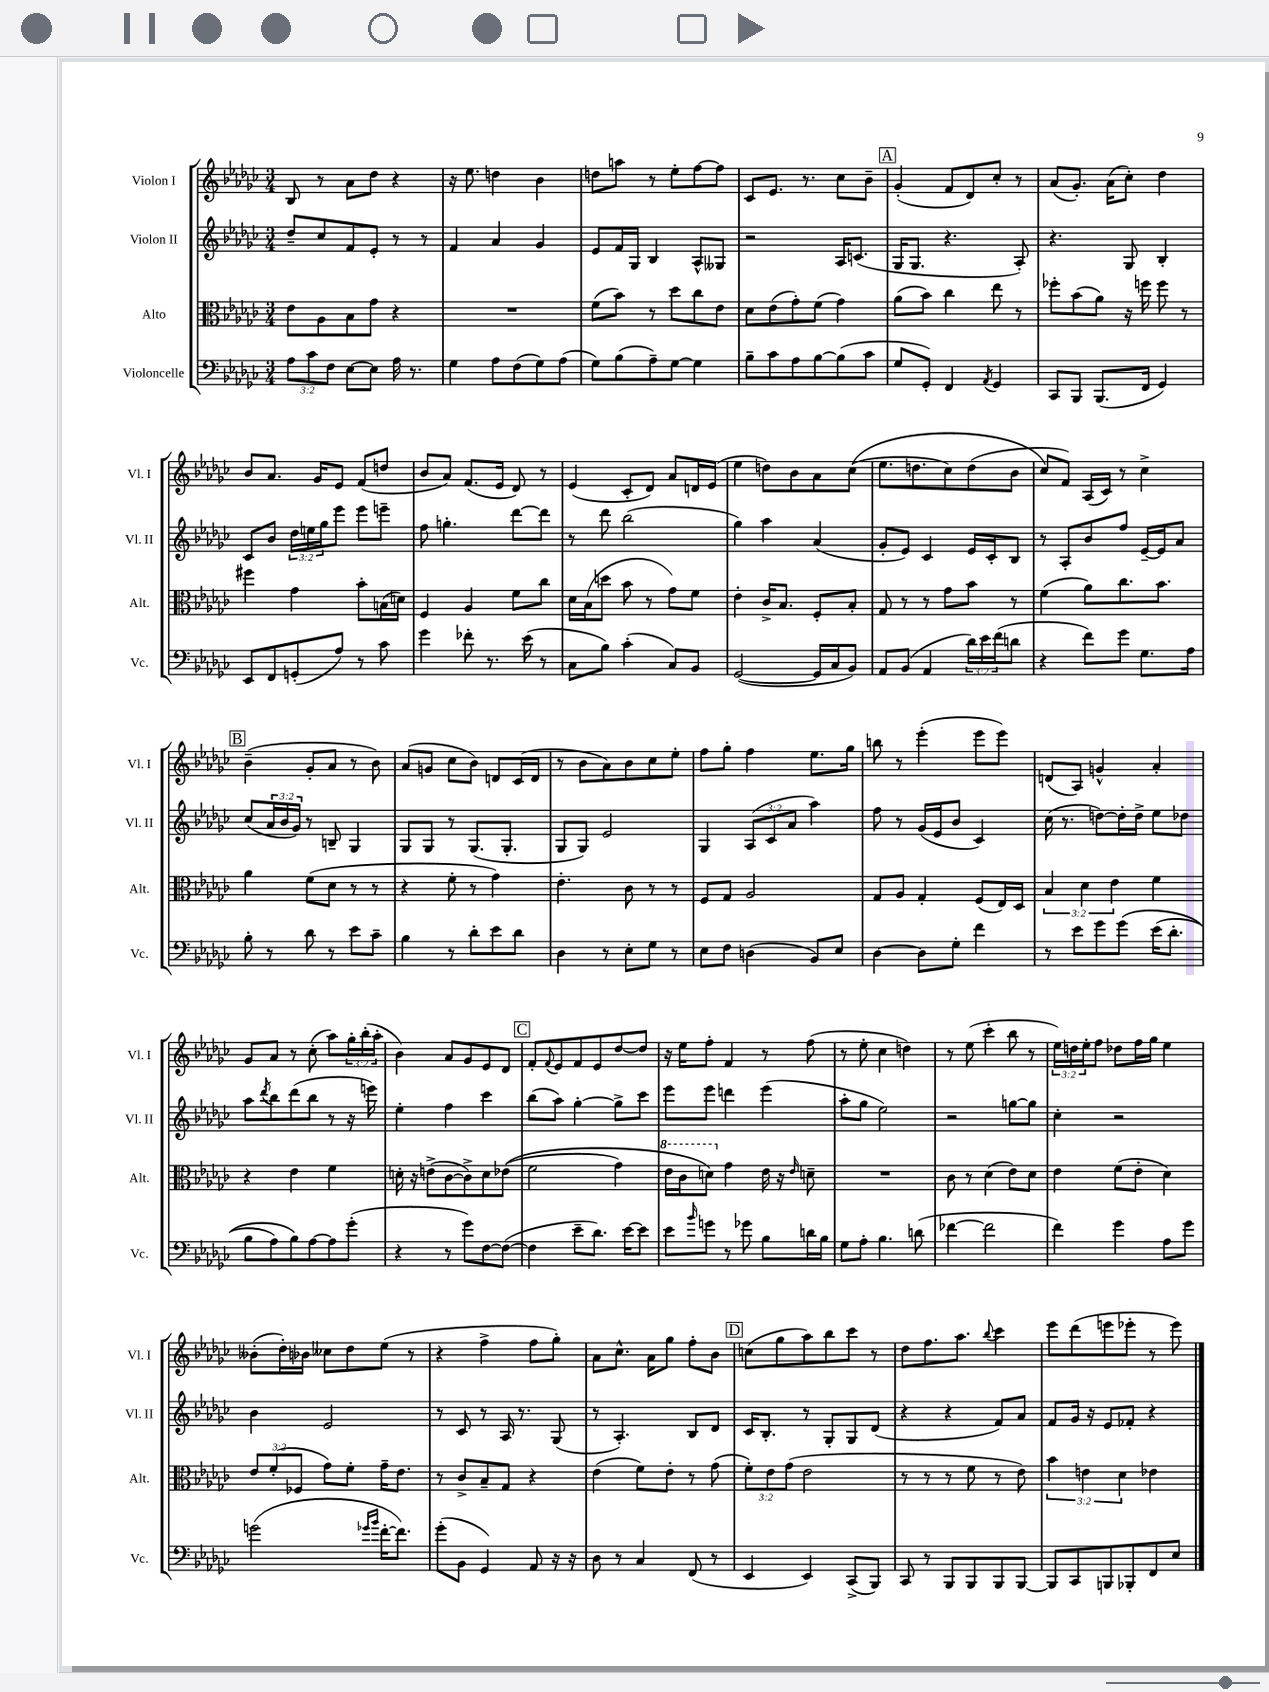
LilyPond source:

<<
\new StaffGroup <<
\new Staff = "s0" \with { instrumentName = "Violon I" shortInstrumentName = "Vl. I" } {
    \clef treble \key ges \major \numericTimeSignature \time 3/4 \override Staff.TupletNumber.text = #tuplet-number::calc-fraction-text
    bes8 r8 aes'8 des''8 r4 |
    r16 ees''8. d''4 bes'4 |
    d''8 a''8 r8 ees''8-. f''8~ f''8 |
    ces'8 ees'8. r8. ces''8 bes'8-- |
    \mark \markup { \box "A" } ges'4-.( f'8 des'8) ces''8-. r8 |
    aes'8( ges'8.-.) aes'16( ces''8-.) des''4 |
    bes'8 aes'8. ges'16 ees'8 f'8( d''8 |
    bes'8 aes'8) f'8.( ees'16 des'8) r8 |
    ees'4( ces'8-. des'8) aes'8 d'16 ees'16( |
    ees''4 d''8) bes'8 aes'8 ces''8(\( |
    ees''8. d''8. ces''8) d''8( bes'8 |
    ces''8\) f'8) aes16( ces'16) r8 ces''4-> |
    \mark \markup { \box "B" } bes'4--( ges'8-. aes'8 r8 bes'8) |
    aes'8( g'8 ces''8 bes'8) d'8 ces'16( d'16 |
    r8 bes'8 aes'8) bes'8 ces''8 ees''8-. |
    f''8 ges''8-. f''4 ees''8. ges''16 |
    b''8 r8 ees'''4-.( ees'''8 ees'''8) |
    d'8( aes8) g'4-^ aes'4-. |
    ges'8 aes'8 r8 ces''8-.( aes''8) \tuplet 3/2 { ges''16-. bes''16-.( aes''16-. } |
    bes'4) aes'8 ges'8 ees'8 des'8 |
    \mark \markup { \box "C" } f'8-. \appoggiatura { f'8 } ees'8 f'8 ees'8 des''8~ des''8 |
    r16 ees''16 f''8-. f'4 r8 f''8( |
    r8 ees''8-. ces''4 d''4) |
    r8 ees''8( ces'''4-. bes''8 r8 |
    \tuplet 3/2 { ees''16) d''16 ees''16-. } f''8 des''8 f''16 ges''16 ees''4 |
    beses'8-.( des''16-.) bes'16 ceses''8 des''8 ees''8( r8 |
    r4 f''4-> f''8 ges''8-.) |
    aes'8 ces''8.-^ aes'16 ges''8 f''8-. bes'8 |
    \mark \markup { \box "D" } c''8( ges''8 aes''8) bes''8 ces'''8 r8 |
    des''8 f''8. aes''8. \appoggiatura { bes''8 } ces'''4 |
    ees'''8 des'''8( e'''8 ees'''8-. r8 ees'''8) \bar "|." |
}
\new Staff = "s1" \with { instrumentName = "Violon II" shortInstrumentName = "Vl. II" } {
    \clef treble \key ges \major \numericTimeSignature \time 3/4 \override Staff.TupletNumber.text = #tuplet-number::calc-fraction-text
    des''8-- ces''8 f'8 ees'8-. r8 r8 |
    f'4 aes'4 ges'4 |
    ees'8 f'16 ges16 bes4 aes8-^ geses8 |
    r2 aes16 c'8.( |
    \mark \markup { \box "A" } ges16 ges8. r4. aes8-.) |
    r4. ges8 bes4-. |
    ces'8 bes'8 \tuplet 3/2 { des''16 e''16 ges''16 } ees'''8 ees'''8 e'''8-- |
    f''8 g''4.-. des'''8~ des'''8 |
    r8 des'''8 bes''2( |
    ges''4) aes''4 aes'4( |
    ges'8-. ees'8) ces'4 ees'16 ces'16-. bes8 |
    r8 aes8-. bes'8 f''8 ees'16~-- ees'16 aes'8 |
    \mark \markup { \box "B" } ces''8( \tuplet 3/2 { aes'16 bes'16 ges'16) } r8 b8-- ges4 |
    ges8 ges8 r8 ges8.( ges8.-. |
    ges8 ges8) ees'2 |
    ges4 \tuplet 3/2 { aes8( ces'8 aes'8 } aes''4) |
    f''8 r8 ges'16( ees'16 bes'8 ces'4) |
    ces''16( r8. d''8~) d''16-. d''16-> ees''8 des''8 |
    aes''8 \acciaccatura { des'''8 } bes''8 des'''8( bes''8 r8 r16 e'''16) |
    ees''4-. f''4 ces'''4 |
    \mark \markup { \box "C" } bes''8( aes''8) ges''4~-. ges''8-> ces'''8 |
    ees'''8 ees'''8 d'''4 ees'''4( |
    aes''8-. ges''8 ees''2) |
    r2 g''8~ g''8 |
    ces''4-. r2 |
    bes'4 ees'2 |
    r8 ces'8 r8 aes16 r8. ges8( |
    r8 aes4.-.) bes8 des'8 |
    \mark \markup { \box "D" } ces'16 bes8.-. r8 ges8-. ges8 des'8( |
    r4 r4 f'8) aes'8 |
    f'8 ges'16 r16 ees'8 fes'8-. r4 \bar "|." |
}
\new Staff = "s2" \with { instrumentName = "Alto" shortInstrumentName = "Alt." } {
    \clef alto \key ges \major \numericTimeSignature \time 3/4 \override Staff.TupletNumber.text = #tuplet-number::calc-fraction-text
    ees'8 aes8 bes8 ges'8 r4 |
    R2. |
    f'8( bes'8) r8 des''8 ces''8 ees'8 |
    des'8 ees'8( ges'8-.) f'8( ges'4) |
    \mark \markup { \box "A" } aes'8( bes'8) ces''4 ees''8 r8 |
    fes''8-. bes'8( aes'8) r16 f''16 f''8 r8 |
    fis''4 ges'4 bes'8-. b16( d'16) |
    f4 aes4 f'8 ces''8 |
    des'16 bes16( d''8 bes'8 r8 ges'8) f'8 |
    ees'4-. ces'16-> bes8. f8-. bes8-. |
    ges8 r8 r8 ges'8 bes'8 r8 |
    f'4( aes'8) ces''8. bes'8. |
    \mark \markup { \box "B" } aes'4 f'8( des'8 r8 r8 |
    r4 f'8-. r8 ges'4) |
    ees'4.-. ces'8 r8 r8 |
    f8 ges8 aes2 |
    ges8 aes8 ges4-. f8( ees16) des16 |
    \tuplet 3/2 { bes4 des'4 ees'4 } f'4 |
    r4 ees'4 f'4 |
    d'16-. r16 e'8->( ces'8~ ces'8->) d'8 ees'8(\( |
    \mark \markup { \box "C" } f'2 ges'4) |
    \ottava #1 ees''16 ces''16 d''8\) \ottava #0 ges'4 ees'16 r16 \grace { ees'16 } d'8-- |
    R2. |
    ces'8 r8 des'4( ees'8) des'8 |
    ees'4 f'8( ees'8-. des'4) |
    \tuplet 3/2 { ees'8 f'8-.( fes8 } ges'8) f'8-. ges'16-- ees'8. |
    r8 ces'8-> bes8-- ges8 r4 |
    ees'4( f'8) ees'8-. r8 ges'8( |
    \mark \markup { \box "D" } \tuplet 3/2 { f'8-.) ees'8 ges'8( } ees'2 |
    r8 r8 r8 f'8 r8 ees'8) |
    \tuplet 3/2 { bes'4 e'4 des'4 } ees'4 \bar "|." |
}
\new Staff = "s3" \with { instrumentName = "Violoncelle" shortInstrumentName = "Vc." } {
    \clef bass \key ges \major \numericTimeSignature \time 3/4 \override Staff.TupletNumber.text = #tuplet-number::calc-fraction-text
    \tuplet 3/2 { aes8 ces'8 f8 } ees8~ ees8 aes16 r8. |
    ges4 aes8 f8( ges8) aes8( |
    ges8) bes8( aes8--) ges8~ ges4 |
    bes8-- ces'8 aes8 bes8~ bes8( ces'8 |
    \mark \markup { \box "A" } ges8 ges,8-.) f,4 \acciaccatura { aes,8 } ges,4 |
    ces,8 bes,,8 bes,,8.( f,16 ges,4) |
    ees,8 f,8 g,8-.( aes8) r8 ces'8 |
    ges'4 fes'8-. r8. ees'16( r8 |
    ces8 bes8) ces'4-.( ces8) bes,8 |
    ges,2~( ges,16 ces16 bes,8) |
    aes,8 bes,8( aes,4 \tuplet 3/2 { des'16) ees'16 f'16( } d'8 |
    r4 f'8) ges'8 ges8. aes16 |
    \mark \markup { \box "B" } bes8-. r8 des'8 r8 ees'8 ces'8-- |
    bes4 r8 des'8-. ees'8 des'8 |
    des4 r8 ees8-. ges8 r8 |
    ees8 f8 d4( bes,8) ees8 |
    des4~ des8 ges8-. f'4 |
    r8 ees'8 ges'8 ges'8\( ees'16( des'8.-. |
    bes8 aes8) bes8\) aes8~ aes8 ges'8-.( |
    r4 r8 ges'8) f8~ f8~( |
    \mark \markup { \box "C" } f4 ees'8-- des'8.) ees'16~ ees'8 |
    ees'8 \grace { bes'16 } g'8 r8 ges'8 bes8 d'16 bes16 |
    ges8 aes8-. bes4. d'8( |
    fes'4~ fes'2 |
    f'4) ges'4 aes8 ges'8 |
    g'2( \grace { ges'16 bes'16 } f'16~-. f'8.) |
    ges'8-.( bes,8 ges,4) aes,8 r16 r16 |
    des8 r8 ces4 f,8( r8 |
    \mark \markup { \box "D" } ees,4 ees,4) ces,8->( bes,,8) |
    ces,8 r8 bes,,8 bes,,8 bes,,8 bes,,8~ |
    bes,,8 ces,8 b,,8 bes,,8-. f,8 ees8 \bar "|." |
}
>>
>>
